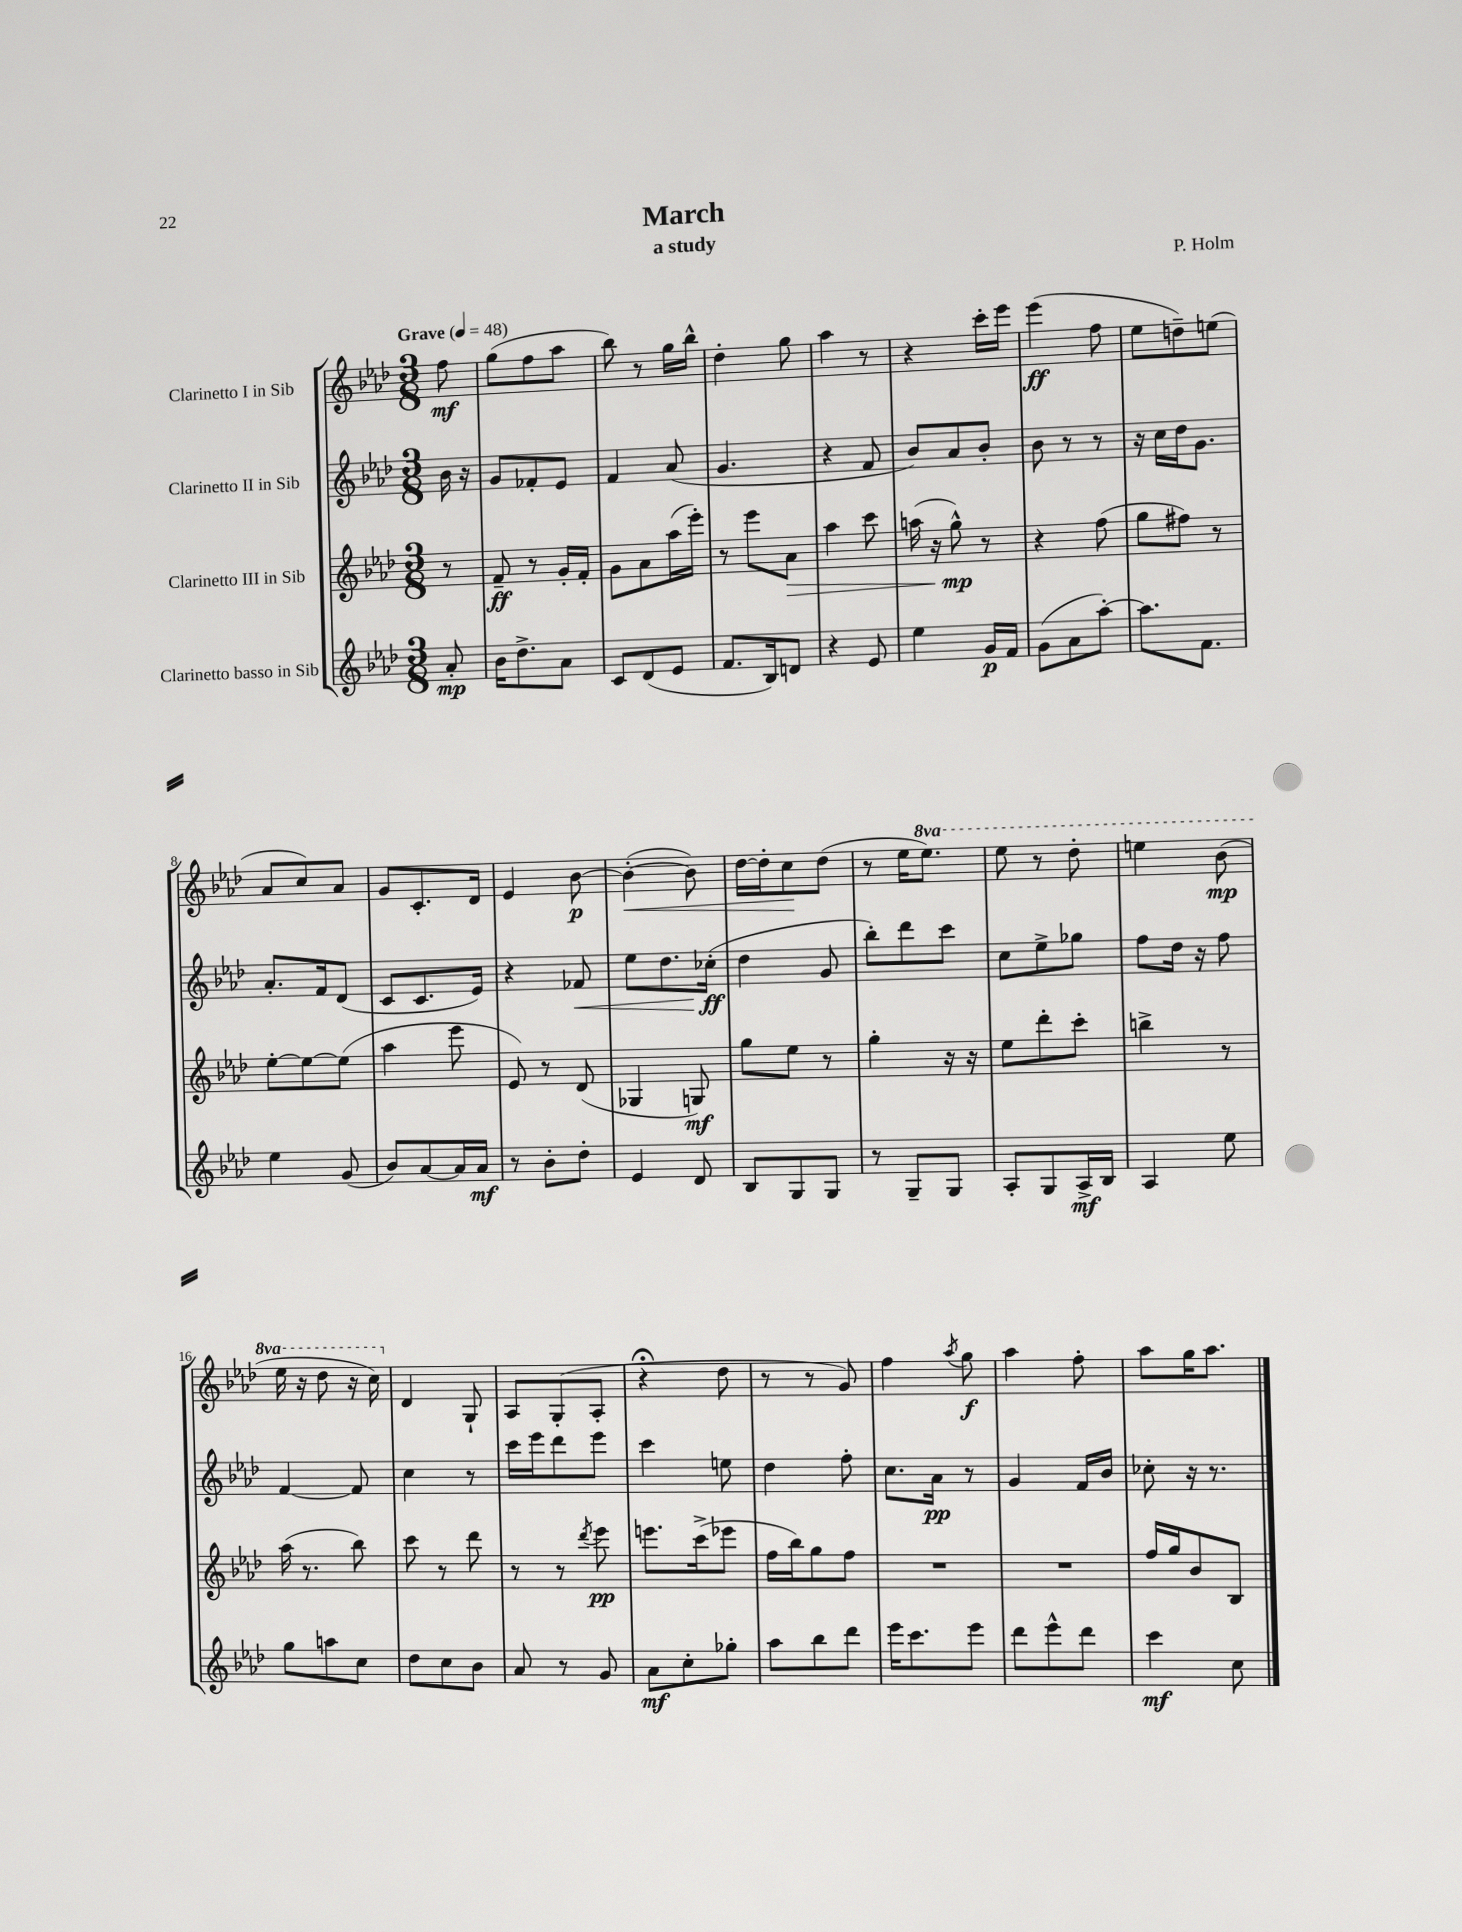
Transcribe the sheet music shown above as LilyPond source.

\header { title = "March" composer = "P. Holm" subtitle = "a study" }
<<
\new StaffGroup <<
\new Staff = "s0" \with { instrumentName = "Clarinetto I in Sib" } {
    \clef treble \key aes \major \numericTimeSignature \time 3/8 \set Staff.ottavationMarkups = #ottavation-simple-ordinals \partial 8 \tempo "Grave" 4 = 48
    \autoBeamOff f''8\mf |
    g''8[( f''8 aes''8] |
    bes''8) r8 g''16[ bes''16]-^ |
    des''4-. g''8 |
    aes''4 r8 |
    r4 c'''16[-. ees'''16] |
    ees'''4\ff( f''8 |
    ees''8[ d''8--) e''8]( |
    aes'8[ c''8) aes'8] |
    g'8[ c'8.-. des'16] |
    ees'4 bes'8~\p |
    bes'4~-.\<( bes'8) |
    des''16[~ des''16-. c''8\! des''8]( |
    r8 ees''16[ \ottava #1 ees'''8.]) |
    ees'''8 r8 des'''8-. |
    e'''4 bes''8\mp( |
    ees'''16 r16 des'''8 r16 c'''16) \ottava #0 |
    des'4 g8-! |
    aes8[ g8-.( aes8]-. |
    r4\fermata des''8 |
    r8 r8 g'8) |
    f''4 \acciaccatura { aes''8 } g''8\f |
    aes''4 f''8-. |
    aes''8[ g''16 aes''8.] \bar "|." |
}
\new Staff = "s1" \with { instrumentName = "Clarinetto II in Sib" } {
    \clef treble \key aes \major \numericTimeSignature \time 3/8 \partial 8
    \autoBeamOff bes'16 r16 |
    g'8[ fes'8-. ees'8] |
    f'4 aes'8( |
    g'4. |
    r4 f'8 |
    bes'8[) aes'8 bes'8]-. |
    bes'8 r8 r8 |
    r16 c''16[ des''16 g'8.] |
    aes'8.[-. f'16 des'8]( |
    c'8[ c'8. ees'16]) |
    r4 fes'8\< |
    ees''8[ des''8. ces''16]-.\ff\!( |
    des''4 g'8 |
    bes''8[-.) des'''8 c'''8] |
    c''8[ ees''8-> ges''8] |
    f''8[ des''16] r16 f''8 |
    f'4~ f'8 |
    c''4 r8 |
    c'''16[ ees'''16 des'''8 ees'''8] |
    c'''4 e''8 |
    des''4 f''8-. |
    c''8.[ aes'16]\pp r8 |
    g'4 f'16[ bes'16] |
    ces''8-. r16 r8. \bar "|." |
}
\new Staff = "s2" \with { instrumentName = "Clarinetto III in Sib" } {
    \clef treble \key aes \major \numericTimeSignature \time 3/8 \partial 8
    \autoBeamOff r8 |
    f'8--\ff r8 g'16[-. f'16]-. |
    g'8[ aes'8 aes''16( ees'''16]-.) |
    r8 ees'''8[ aes'8]\> |
    aes''4 c'''8 |
    a''16( r16 g''8-^\mp\!) r8 |
    r4 f''8( |
    g''8[ fis''8]) r8 |
    ees''8[~-. ees''8~ ees''8]( |
    aes''4 ees'''8 |
    ees'8) r8 des'8( |
    ges4 g8\mf) |
    g''8[ ees''8] r8 |
    g''4-. r16 r16 |
    ees''8[ des'''8-. c'''8]-. |
    b''4-> r8 |
    aes''16( r8. bes''8) |
    c'''8 r8 des'''8 |
    r8 r8 \acciaccatura { des'''8 } ees'''8\pp |
    e'''8.[ c'''16->( ees'''8] |
    f''16[ bes''16) g''8 f''8] |
    R4. |
    R4. |
    f''16[ g''16 bes'8 bes8] \bar "|." |
}
\new Staff = "s3" \with { instrumentName = "Clarinetto basso in Sib" } {
    \clef treble \key aes \major \numericTimeSignature \time 3/8 \partial 8
    \autoBeamOff aes'8-.\mp |
    bes'16[ des''8.-> aes'8] |
    c'8[ des'8( ees'8] |
    f'8.[ bes16) d'8] |
    r4 ees'8 |
    ees''4 g'16[\p f'16] |
    g'8[( aes'8 aes''8]~-.) |
    aes''8.[ f'8.] |
    ees''4 g'8( |
    bes'8[) aes'8~ aes'16 aes'16]\mf |
    r8 bes'8[-. des''8]-. |
    ees'4 des'8 |
    bes8[ g8 g8] |
    r8 g8[-- g8] |
    aes8[-. g8 aes16->\mf bes16] |
    aes4 ees''8 |
    g''8[ a''8 c''8] |
    des''8[ c''8 bes'8] |
    aes'8 r8 g'8 |
    aes'8[\mf c''8-. ges''8]-. |
    aes''8[ bes''8 des'''8] |
    ees'''16[ c'''8. ees'''8] |
    des'''8[ ees'''8-^ des'''8] |
    c'''4\mf c''8 \bar "|." |
}
>>
>>
